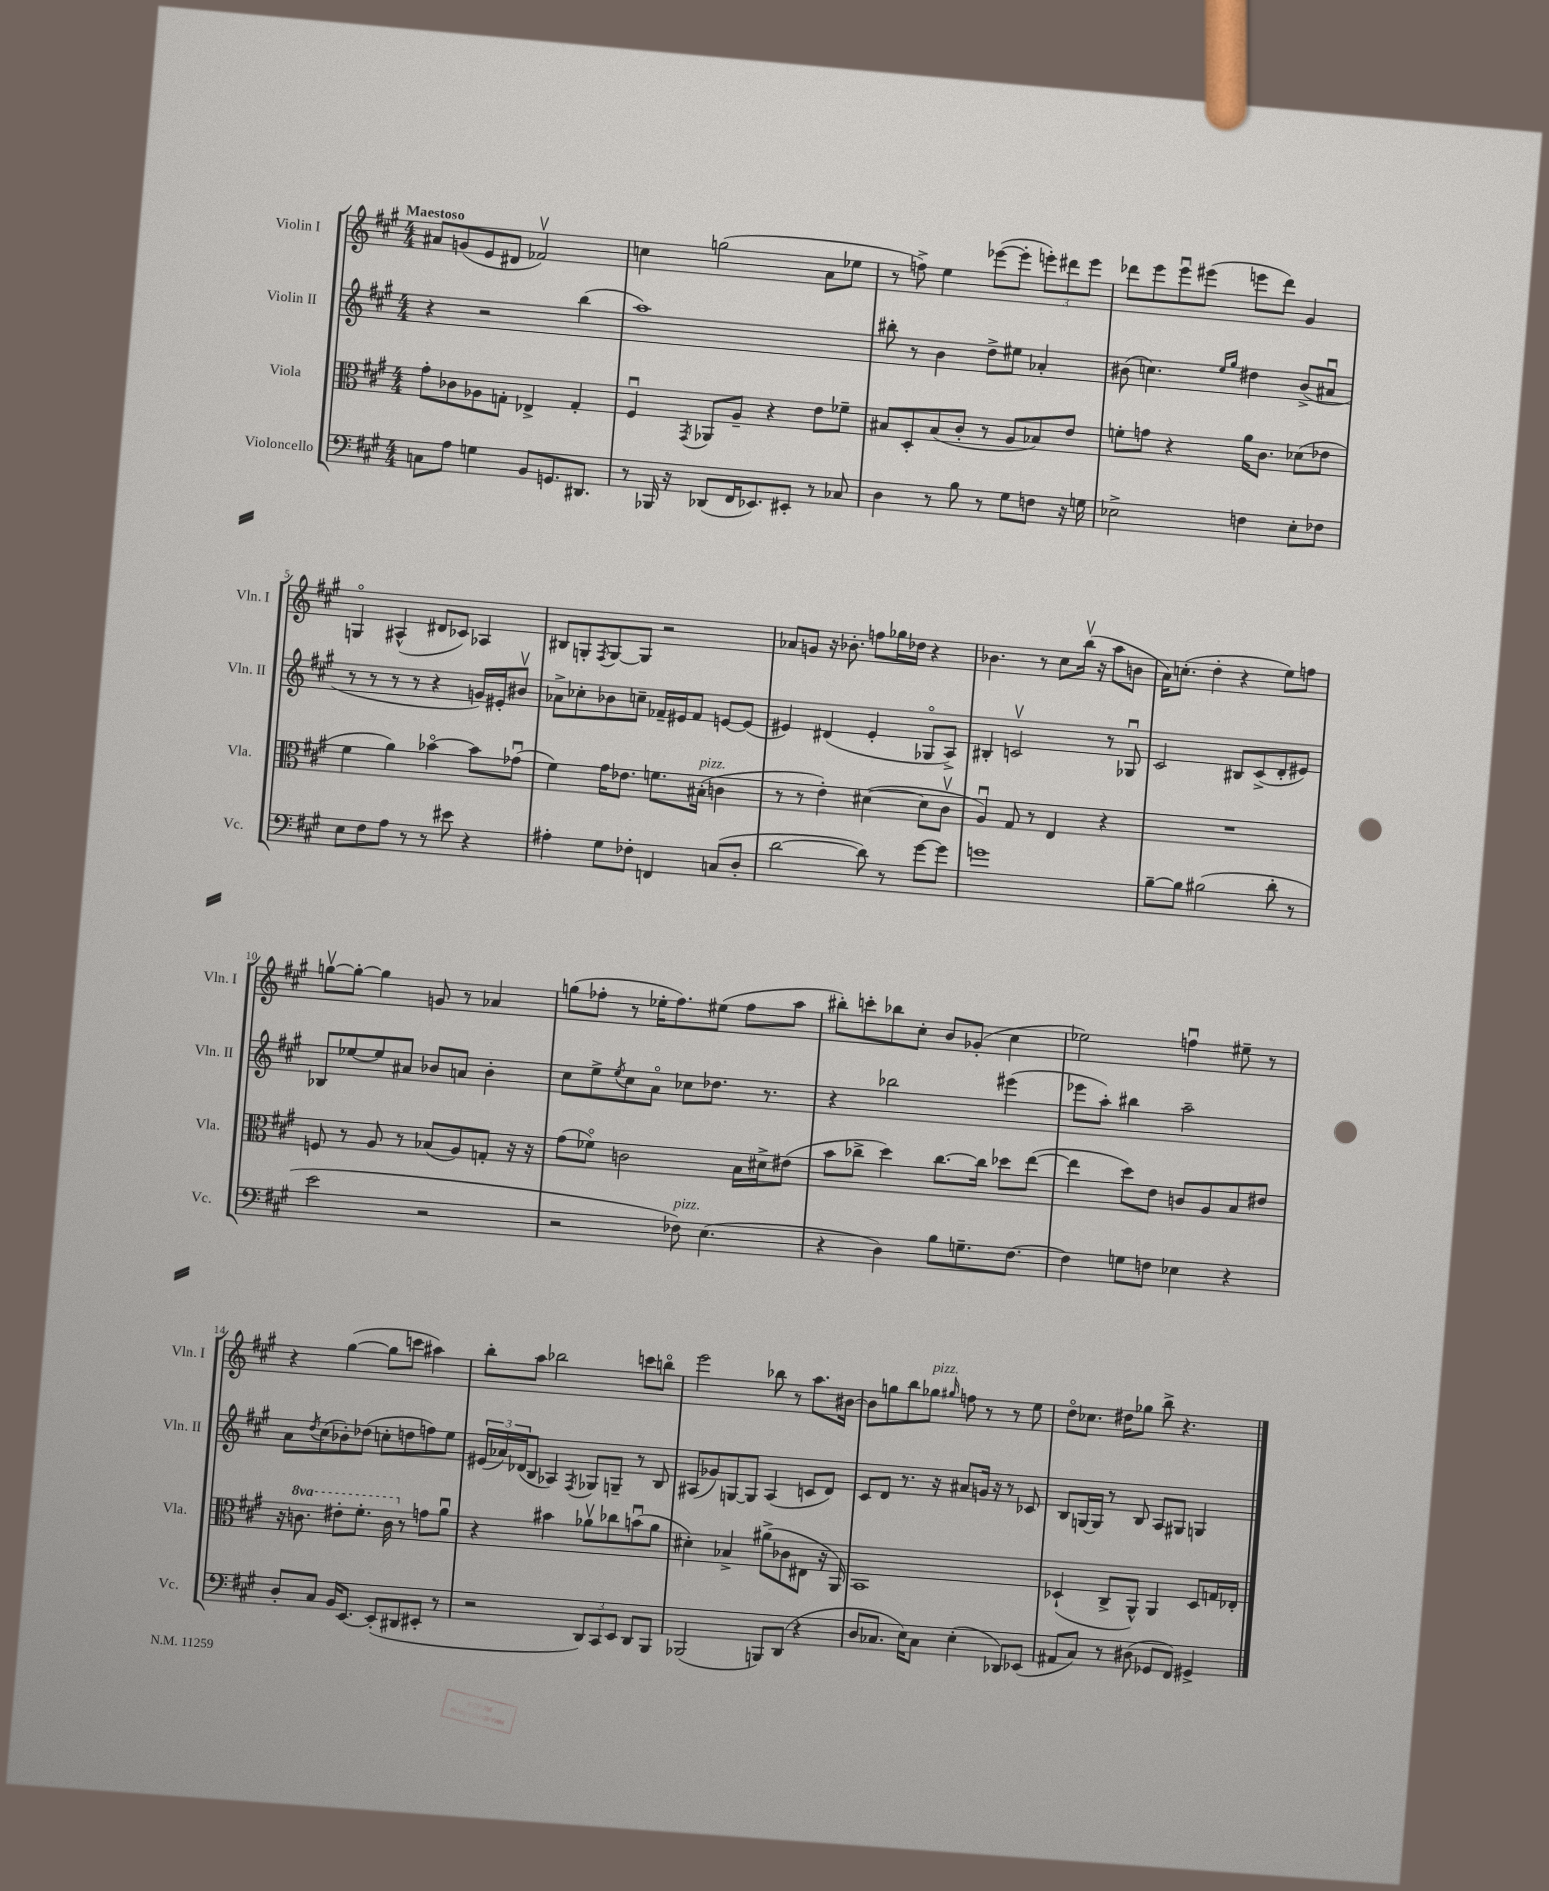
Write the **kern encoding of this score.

**kern	**kern	**kern	**kern
*part4	*part3	*part2	*part1
*staff4	*staff3	*staff2	*staff1
*I"Violoncello	*I"Viola	*I"Violin II	*I"Violin I
*I'Vc.	*I'Vla.	*I'Vln. II	*I'Vln. I
*clefF4	*clefC3	*clefG2	*clefG2
*k[f#c#g#]	*k[f#c#g#]	*k[f#c#g#]	*k[f#c#g#]
*M4/4	*M4/4	*M4/4	*M4/4
=1	=1	=1	=1
!	!	!	!LO:TX:a:B:t=Maestoso
8Cn\L	8g#'\L	4r	8a#X/L
8A\J	8c-X\	.	(8gn/
4Gn\	8A-X\	2r	8e/
.	8Gn'\J	.	8d#X/J
8BB/L	4E-X^/	.	2f-Xv/)
8.GGn/	.	.	.
.	4G'/	(4bb\	.
8.DD#X/J	.	.	.
=2	=2	=2	=2
8r	4F#u/	1aa)	4ccn\
16BBB-X/	.	.	.
16r	.	.	.
.	8qGG#/	.	.
(8DD-X/L	8AA-X/L	.	(2ggn\
16FF#/K	8A~/J	.	.
8.EE-X/)	.	.	.
.	4r	.	.
8EE#X'/J	.	.	.
8r	8e\L	.	8a\L
8C-X/	8f-X~\J	.	8ee-X\J
=3	=3	=3	=3
4D\	8B#X/L	8bb#X'\	8r
.	8D'/	8r	8ffn^\)
8r	(8B#/	4b\	4ee\
8B\	8c#'/J	.	.
8r	8r	8dd^\L	([8eee-X\L
8G#\L	8A/L	8ee#X\J	8eee-'\J]
8Fn\J	8B-X/)	4a-X'/	12eeen'\L)
.	.	.	12ddd#X\
16r	8e/J	.	.
.	.	.	12eee\J
16Gn\	.	.	.
=4	=4	=4	=4
2E-X^\	8fn'\L	(8b#X\	8ddd-X\L
.	8gn\J	4.ccn\)	8eee\
.	4r	.	8eeeu\
.	.	.	(8eee#X\J
.	.	16qqee/LL	.
.	.	16qqgg#/JJ	.
4Fn\	16a\KL	4dd#X\	8eeen\L
.	8.c#\J	.	.
.	.	.	8ddd-\J)
8E-'\L	(8d-X\L	(8b#^/L	4g#/
8F-X\J	8e-X\J	8a#Xu/J	.
!!LO:LB:g=z
=5	=5	=5	=5
8E\L	4f#\	8r	4Gn/
8F#\	.	8r	.
8A\J	4a\)	8r	(4A#X^^/
8r	.	8r	.
8r	[4b-X\	4r	8d#X/L
8e#X\	.	.	8c-X/J)
4r	8b-\L]	16gn/LL)	4A-X/
.	.	16e#X'/J	.
.	(8g-Xu\J	8b#Xv/J	.
=6	=6	=6	=6
4A#X'\	4f#\)	8a-X^\L	8B#X/L
.	.	8cc-X'\	8Gn'/
.	.	.	8qF#/
8G#\L	16g#\KL	8b-X\	[8G/
.	8.e-X\J	.	.
8F-X'\J	.	8ccn~\J	8G/J]
4FFn/	8.fn\L	16f-X~/LL	2r
.	.	16e#X/J	.
.	.	8f-/J	.
!	!LO:TX:a:i:t=pizz.	!	!
.	(16B#X'\Jk	.	.
(8Cn/L	4cn\	[8en/L	.
8D'/J	.	(8e/J]	.
=7	=7	=7	=7
[2d\	8r	4e#X/)	8a-X/L
.	8r	.	8gn/J
.	4e'\)	(4d#X/	16r
.	.	.	8.b-X'\
8d\])	([4d#X\	4e#'/	8ffn\L
8r	.	.	16gg-X\L
.	.	.	16dd-X\JJ
[8g#\L	8d#\L]	8G-X/L	4r
8g#\J]	8c#v\J	8A^/J)	.
=8	=8	=8	=8
1gn	4Au/)	4B#X'/	4.b-X\
.	8G#/	2cnv/	.
.	8r	.	8r
.	4E/	.	8cc#\L
.	.	.	(16bbv\Jk
.	.	.	16r
.	4r	8r	8aa\L
.	.	8G-Xu/	8bn\J
=9	=9	=9	=9
[8B~\L	1r	2c#/	16a\KL)
.	.	.	(8.ccn'\J
8B\J]	.	.	.
(2B#X\	.	.	4dd'\
.	.	8B#X/L	4r
.	.	(8c#^/	.
8d'\	.	8d'/	8ee\L)
8r	.	8e#X/J)	8ffn\J
!!LO:LB:g=z
=10	=10	=10	=10
2e\	8Fn/	8B-X/L	[8ggnv\L
.	8r	[8ee-X/	8gg'\J_
.	8A/	8ee-/]	4gg\]
.	8r	8a#X/J	.
2r	(8B-X/L	8b-X/L	8gn/
.	8A/)	8an/J	8r
.	8Gn'/J	4b-'\	4a-X/
.	16r	.	.
.	16r	.	.
=11	=11	=11	=11
2r	(8g#\L	8cc#\L	(8ggn\L
.	8f-X\J)	8ee^\	8ff-X'\J
.	.	8qee/	.
.	2cn\	8cc#\	8r
.	.	8a\J	16ee-X'\KL
.	.	.	8.ff-\)
!LO:TX:a:i:t=pizz.	!	!	!
8F-X\)	.	8cc-X\L	.
(4.E\	.	8.dd-X\J	(8ee#X\J
.	16B\LL	.	8ff-\L
.	16d#X^\J	8.r	.
.	(8e#X\J	.	8aa\J
=12	=12	=12	=12
4r	8b\L	4r	8bb#X'\L)
.	8cc-X^\J	.	8cccn'\
4D\)	4dd\)	2bb-X\	8bb-X\
.	.	.	8cc#'\J
8B\L	[8.cc-\L	.	8b/L
8.Gn~\	.	.	(8g-X'/J
.	16cc-\Jk]	.	.
.	8dd-X\L	(4eee#X\	4cc#\
[8.F#\J	.	.	.
.	([8ee\J	.	.
=13	=13	=13	=13
4F#\]	4ee\]	8eee-X\L	2ee-X\)
.	.	8aa'\J)	.
8Gn\L	8dd\L)	4bb#X\	.
8Fn\J	8e\J	.	.
4E-X\	8cn/L	2aa~\	4ffnu\
.	8A/	.	.
4r	8B/	.	8ee#X~\
.	8e#X/J	.	8r
!!LO:LB:g=z
=14	=14	=14	=14
8D'/L	16r	8a\L	4r
*	*8va	*	*
.	8.ccn\	.	.
.	.	8qdd/	.
8C#/J	.	(8cc#\	.
16BB/KL	8ee#X'\L	8b-X'\)	([4gg#\
[8.EE/J	.	.	.
.	8.ff#'\J	(8dd-X\J	.
(8EE'/L]	.	8ccn'\L	8gg#\L]
.	16cc\	.	.
*	*X8va	*	*
8DD#X/	8r	8ddn\	8cccn\J
8EE#X'/J	8gn\L	8ffn\)	4aa#X\)
8r	8au\J	8ee\J	.
=15	=15	=15	=15
2r	4r	(24e#X/LL	8bb'\L
.	.	24a-X/)	.
.	.	(24d-X/J	.
.	.	8B/J	8aa\J
.	4b#X\	4A-X/)	2bb-X\
.	.	8qF#/	.
12DD/L)	8a-Xv\L	8G-X/L	.
12CC#/	.	.	.
.	8cc-X\	8Gn~/J	.
12EE/J	.	.	.
8DD/L	(8bnu\	8r	8cccn\L
8BBB/J	8a-\J	8B/	8bbn\J
=16	=16	=16	=16
(2BBB-X/	4d#X'\)	(8A#X/L	2eee\
.	.	8g-X/)	.
.	4B-X^/	[8Gn/	.
.	.	8G/J]	.
8BBBn/L)	(8a#X^\L	(4A#/	8bb-X\
(8DD/J	8c-X\	.	8r
4r	8E#X\J	8cn/L	8.aa\L
.	16r	8d/J)	.
.	16AA/)	.	[16b#X\Jk
=17	=17	=17	=17
8D/L	1BB	8c#/L	8b#\L]
8.C-X/J	.	8d/J	8ggn\
.	.	8.r	8bb\
16E\KL)	.	.	.
!	!	!	!LO:TX:a:i:t=pizz.
8C-\J	.	.	8gg-X\J
.	.	16r	.
.	.	.	16qqgg#X/
(4E'\	.	8a#X/L	8ffn\
.	.	16gn/Jk	8r
.	.	16r	.
8DD-X/L)	.	8r	8r
(8EE-X/J	.	8c-X/	8ee\
=18	=18	=18	=18
8AA#X/L	(4D-X`/	8B/L	8dd\L
8C#/J)	.	[16Gn/L	8.cc-X\J
.	.	16G/JJ]	.
8r	8C#^/L	8r	.
.	.	.	16dd#X\KL
(8D#X\	8AA^^/J)	8B/	8gg-X\J
8GG-X/L	4AA/	8A/L	8bb^\
8FF#/J)	.	8G#X/J	4.r
4GG#X^/	8D-/L	4Gn/	.
.	16Gn/L	.	.
.	16E-X'/JJ	.	.
==	==	==	==
*-	*-	*-	*-
